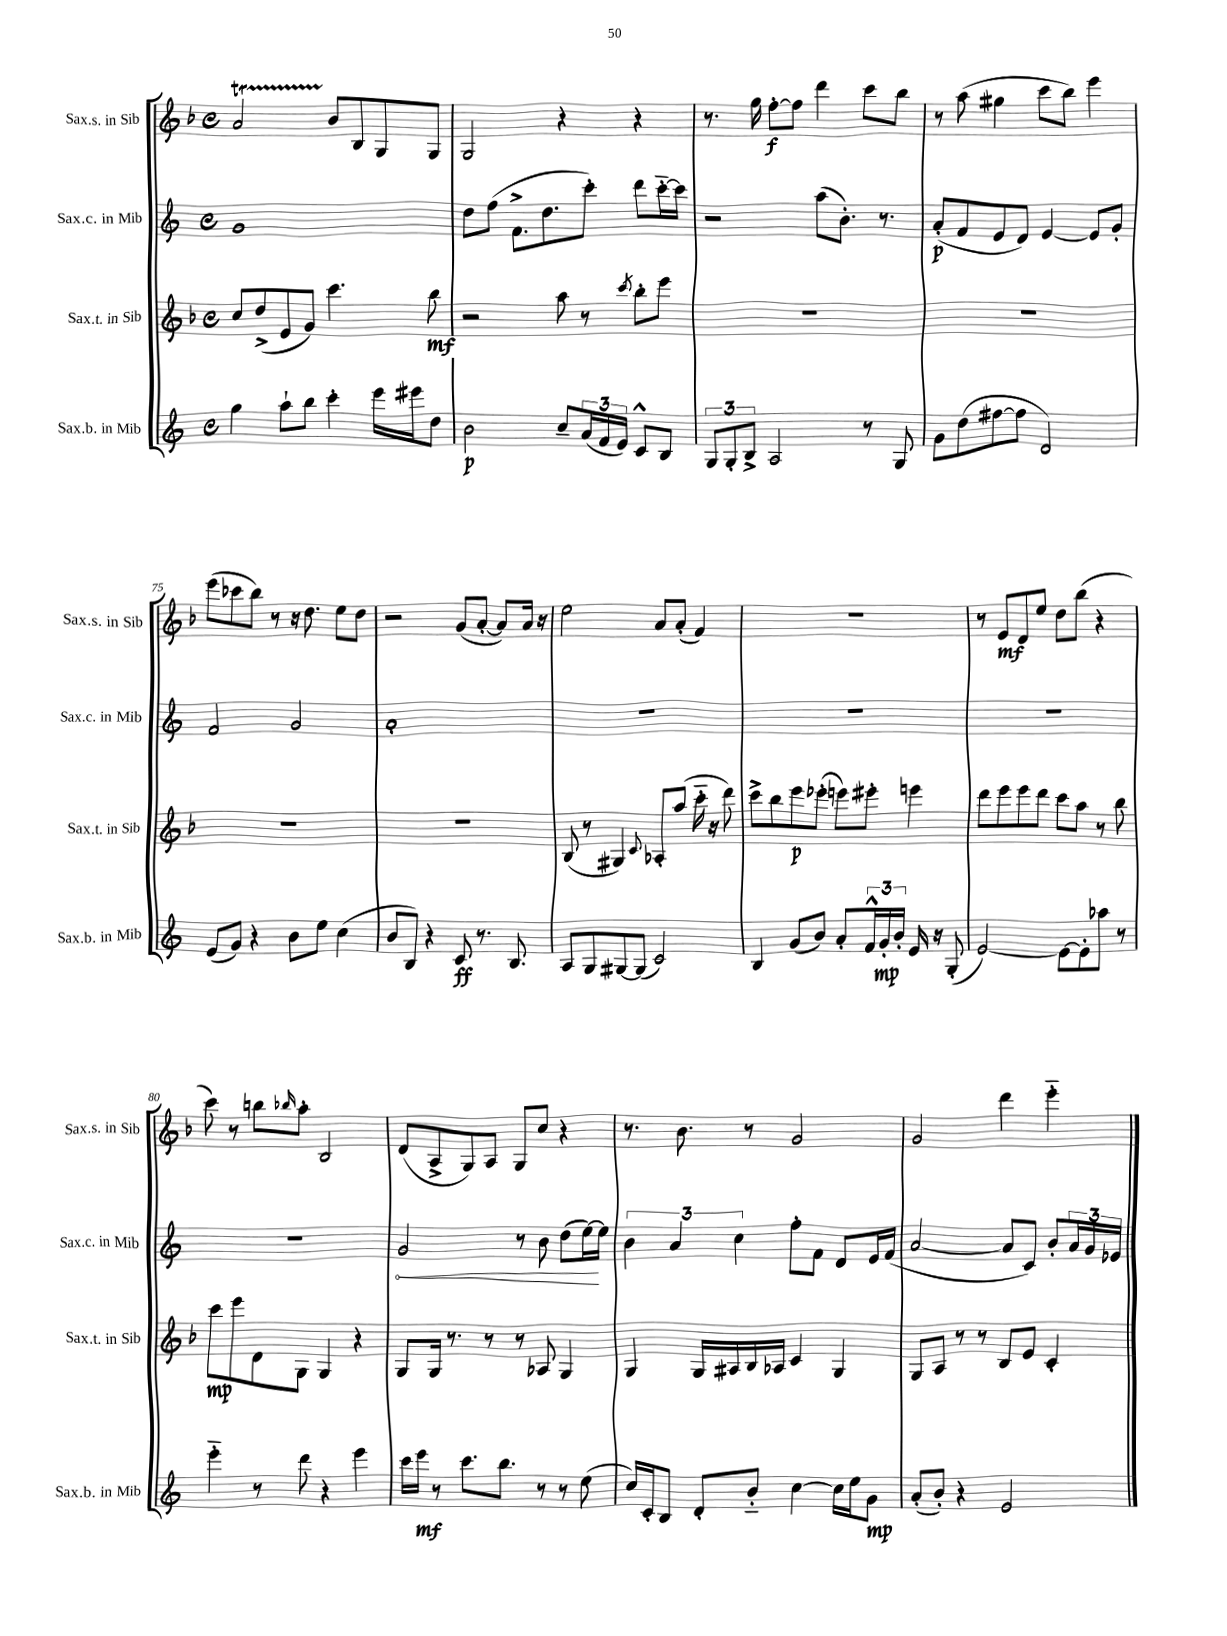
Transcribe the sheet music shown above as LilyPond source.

<<
\new StaffGroup <<
\new Staff = "s0" \with { instrumentName = "Sax.s. in Sib" shortInstrumentName = "Sax.s. in Sib" } {
    \clef treble \key f \major \defaultTimeSignature \time 4/4
    a'2\startTrillSpan bes'8\stopTrillSpan bes8 g8 g8 |
    g2 r4 r4 |
    r8. g''16 f''8~-.\f f''8 d'''4 c'''8 bes''8 |
    r8 a''8( gis''4 c'''8 bes''8) e'''4 |
    e'''8( ces'''8 bes''8) r8 r16 d''8. e''8 d''8 |
    r2 g'8( a'8~-. a'8) a'16 r16 |
    e''2 a'8 a'8-.( f'4) |
    R1 |
    r8 e'8\mf d'8 e''8 d''8 bes''8( r4 |
    c'''8) r8 b''8 \grace { bes''16 } a''8-. bes2 |
    d'8( a8-> g8) a8 g8 c''8 r4 |
    r8. bes'8. r8 g'2 |
    g'2 d'''4 e'''4-_ \bar "|." |
}
\new Staff = "s1" \with { instrumentName = "Sax.c. in Mib" shortInstrumentName = "Sax.c. in Mib" } {
    \clef treble \key c \major \defaultTimeSignature \time 4/4
    g'1 |
    d''8 f''8( f'8.-> d''8. c'''8-.) d'''8 c'''16~-_ c'''16 |
    r2 a''8( b'8.-.) r8. |
    a'8-.\p( f'8 e'8 d'8) e'4~ e'8 g'8-. |
    f'2 g'2 |
    a'1-. |
    R1 |
    R1 |
    R1 |
    R1 |
    \once \override Hairpin.circled-tip = ##t g'2\< r8 b'8 d''8( e''16~\!) e''16 |
    \tuplet 3/2 { b'4 a'4 c''4 } f''8-. f'8 d'8 e'16 f'16( |
    a'2~ a'8 c'8) b'8-. \tuplet 3/2 { a'16 g'16 ees'16 } \bar "|." |
}
\new Staff = "s2" \with { instrumentName = "Sax.t. in Sib" shortInstrumentName = "Sax.t. in Sib" } {
    \clef treble \key f \major \defaultTimeSignature \time 4/4
    c''8 d''8->( e'8 g'8) c'''4. bes''8\mf |
    r2 a''8 r8 \acciaccatura { c'''8 } bes''8-. e'''8 |
    R1 |
    R1 |
    R1 |
    R1 |
    bes8( r8 gis4) \appoggiatura { c'8 } aes8-. a''8( c'''16-_ r16 d'''8) |
    c'''8-> bes''8 e'''8\p ees'''8-.( e'''8) eis'''8-. e'''4 |
    d'''8 e'''8 e'''8 d'''8 c'''8 a''8 r8 bes''8 |
    c'''8\mp e'''8 d'8 g8 g4 r4 |
    g8 g16 r8. r8 r8 aes8 g4 |
    g4 g16 ais16 bes16 aes16 c'4 g4 |
    g8 a8 r8 r8 bes8 e'8 c'4-. \bar "|." |
}
\new Staff = "s3" \with { instrumentName = "Sax.b. in Mib" shortInstrumentName = "Sax.b. in Mib" } {
    \clef treble \key c \major \defaultTimeSignature \time 4/4
    g''4 a''8-! b''8 c'''4-. e'''16 eis'''16 d''8 |
    b'2\p c''8-- \tuplet 3/2 { a'16( f'16 e'16) } c'8-^ b8 |
    \tuplet 3/2 { g8 g8-. b8-> } a2 r8 g8 |
    g'8 d''8( fis''8~ fis''8 d'2) |
    e'8( g'8) r4 b'8 e''8 c''4( |
    b'8 b8) r4 c'8\ff r8. b8. |
    a8 g8 gis8~ gis8( c'2) |
    b4 g'8( b'8) a'8-. \tuplet 3/2 { f'16-^ g'16-.\mp b'16-. } e'16 r16 g8-.( |
    e'2~) e'8~ e'8-. aes''8 r8 |
    e'''4-_ r8 d'''8 r4 e'''4 |
    c'''16 e'''16\mf r8 c'''8. b''8. r8 r8 e''8( |
    c''16) c'16-. b8 d'8-. b'8-_ c''4~ c''16 e''16 g'8\mp |
    a'8-.( b'8-.) r4 e'2 \bar "|." |
}
>>
>>
\layout { \context { \Score currentBarNumber = #71 \override BarNumber.break-visibility = ##(#f #t #t) barNumberVisibility = #(every-nth-bar-number-visible 5) } }
